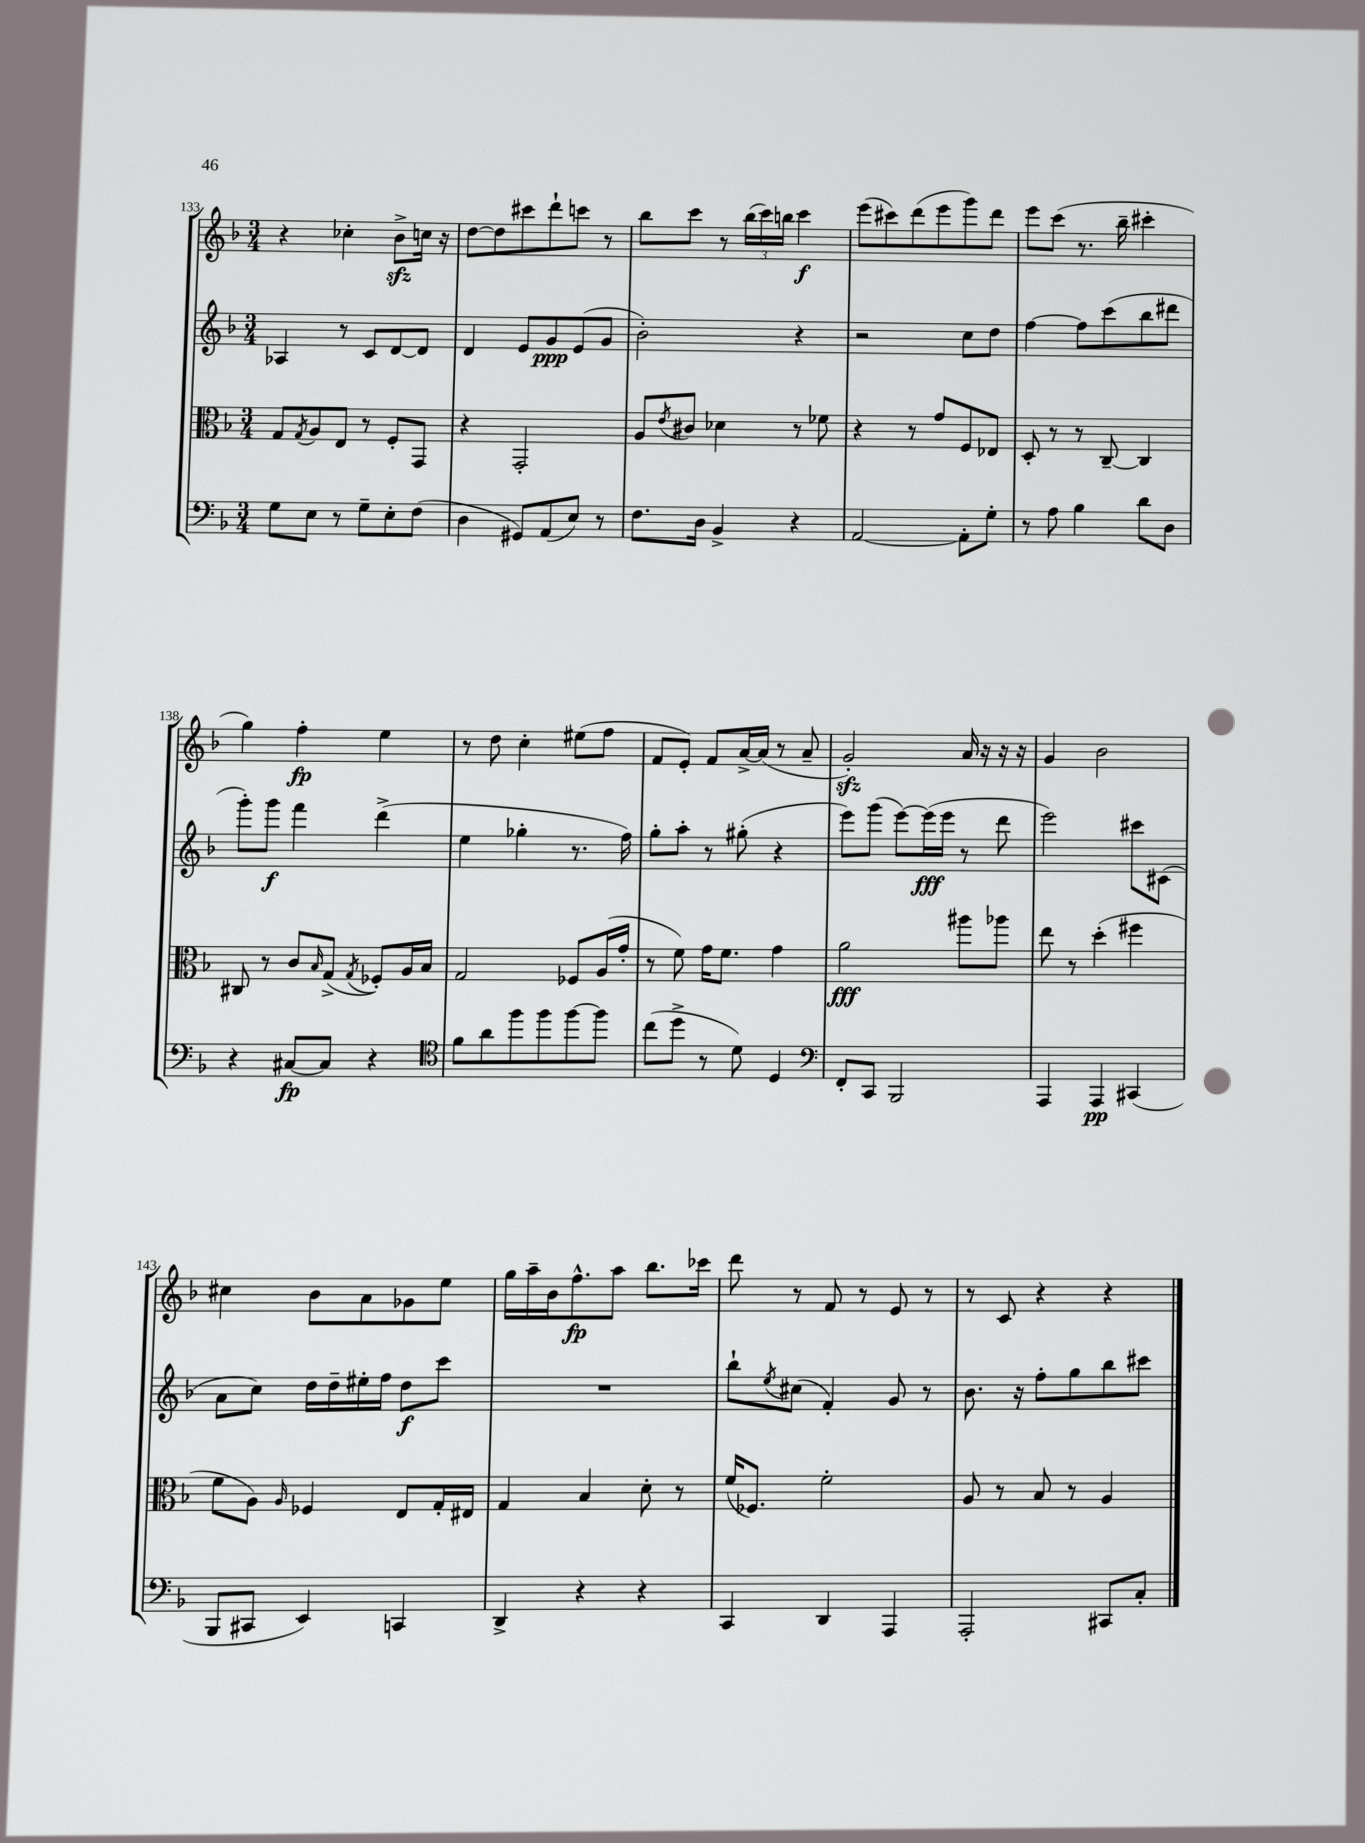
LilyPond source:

<<
\new StaffGroup <<
\new Staff = "s0" {
    \clef treble \key f \major \numericTimeSignature \time 3/4
    r4 ces''4-. bes'8->\sfz c''16 r16 |
    d''8~ d''8 cis'''8 d'''8-! c'''8 r8 |
    bes''8 c'''8 r8 \tuplet 3/2 { bes''16( c'''16) b''16 } c'''4\f |
    e'''8( cis'''8) d'''8( e'''8 g'''8) d'''8 |
    e'''8 c'''8( r8. bes''16-- cis'''4-. |
    g''4) f''4-.\fp e''4 |
    r8 d''8 c''4-. eis''8( f''8 |
    f'8 e'8-.) f'8 a'16~-> a'16( r8 a'8-- |
    g'2-.\sfz) a'16 r16 r16 r16 |
    g'4 bes'2 |
    cis''4 bes'8 a'8 ges'8 e''8 |
    g''16 a''16-- bes'16 f''8.-^\fp a''8 bes''8. ces'''16 |
    d'''8 r8 f'8 r8 e'8 r8 |
    r8 c'8 r4 r4 \bar "|." |
}
\new Staff = "s1" {
    \clef treble \key f \major \numericTimeSignature \time 3/4
    aes4 r8 c'8 d'8~ d'8 |
    d'4 e'8 g'8\ppp e'8( g'8 |
    bes'2-.) r4 |
    r2 c''8 d''8 |
    f''4~ f''8 c'''8( bes''8 dis'''8 |
    g'''8-.) g'''8\f f'''4 d'''4->( |
    e''4 ges''4-. r8. f''16) |
    g''8-. a''8-. r8 gis''8-.( r4 |
    e'''8) g'''8( e'''8~) e'''16\fff( e'''16 r8 d'''8 |
    e'''2) cis'''8 cis'8( |
    a'8 c''8) d''16 d''16-- eis''16-. f''16 d''8\f c'''8 |
    R2. |
    bes''8-! \acciaccatura { e''8 } cis''8( f'4-.) g'8 r8 |
    bes'8. r16 f''8-. g''8 bes''8 cis'''8 \bar "|." |
}
\new Staff = "s2" {
    \clef alto \key f \major \numericTimeSignature \time 3/4
    g8 \acciaccatura { g8 } a8 e8 r8 f8-. g,8 |
    r4 g,2-. |
    a8 \acciaccatura { e'8 } cis'8 des'4 r8 fes'8 |
    r4 r8 g'8 f8 ees8 |
    d8-. r8 r8 c8~-- c4 |
    cis8 r8 c'8 \grace { bes16 } g8->( \acciaccatura { g8 } fes8-.) a16 bes16 |
    g2 fes8 a16( g'16-. |
    r8 f'8) g'16 f'8. g'4 |
    a'2\fff ais''8 aes''8 |
    e''8 r8 d''4-.( fis''4 |
    f'8 a8) \grace { a16 } fes4 e8 g16-. eis16 |
    g4 bes4 d'8-. r8 |
    f'16( fes8.) f'2-. |
    a8 r8 bes8 r8 a4 \bar "|." |
}
\new Staff = "s3" {
    \clef bass \key f \major \numericTimeSignature \time 3/4
    g8 e8 r8 g8-- e8-. f8( |
    d4 gis,8) a,8( e8) r8 |
    f8. d16 bes,4-> r4 |
    a,2~ a,8-. g8-. |
    r8 a8 bes4 d'8 d8 |
    r4 cis8~\fp cis8 r4 |
    \clef tenor f'8 a'8 f''8 f''8 f''8~ f''8 |
    c''8( d''8-> r8 d'8) d4 |
    \clef bass f,8-. c,8 bes,,2 |
    a,,4 a,,4\pp cis,4( |
    bes,,8 cis,8 e,4) c,4 |
    d,4-> r4 r4 |
    c,4 d,4 a,,4 |
    a,,2-. cis,8 c8-. \bar "|." |
}
>>
>>
\layout { \context { \Score currentBarNumber = #133 } }
